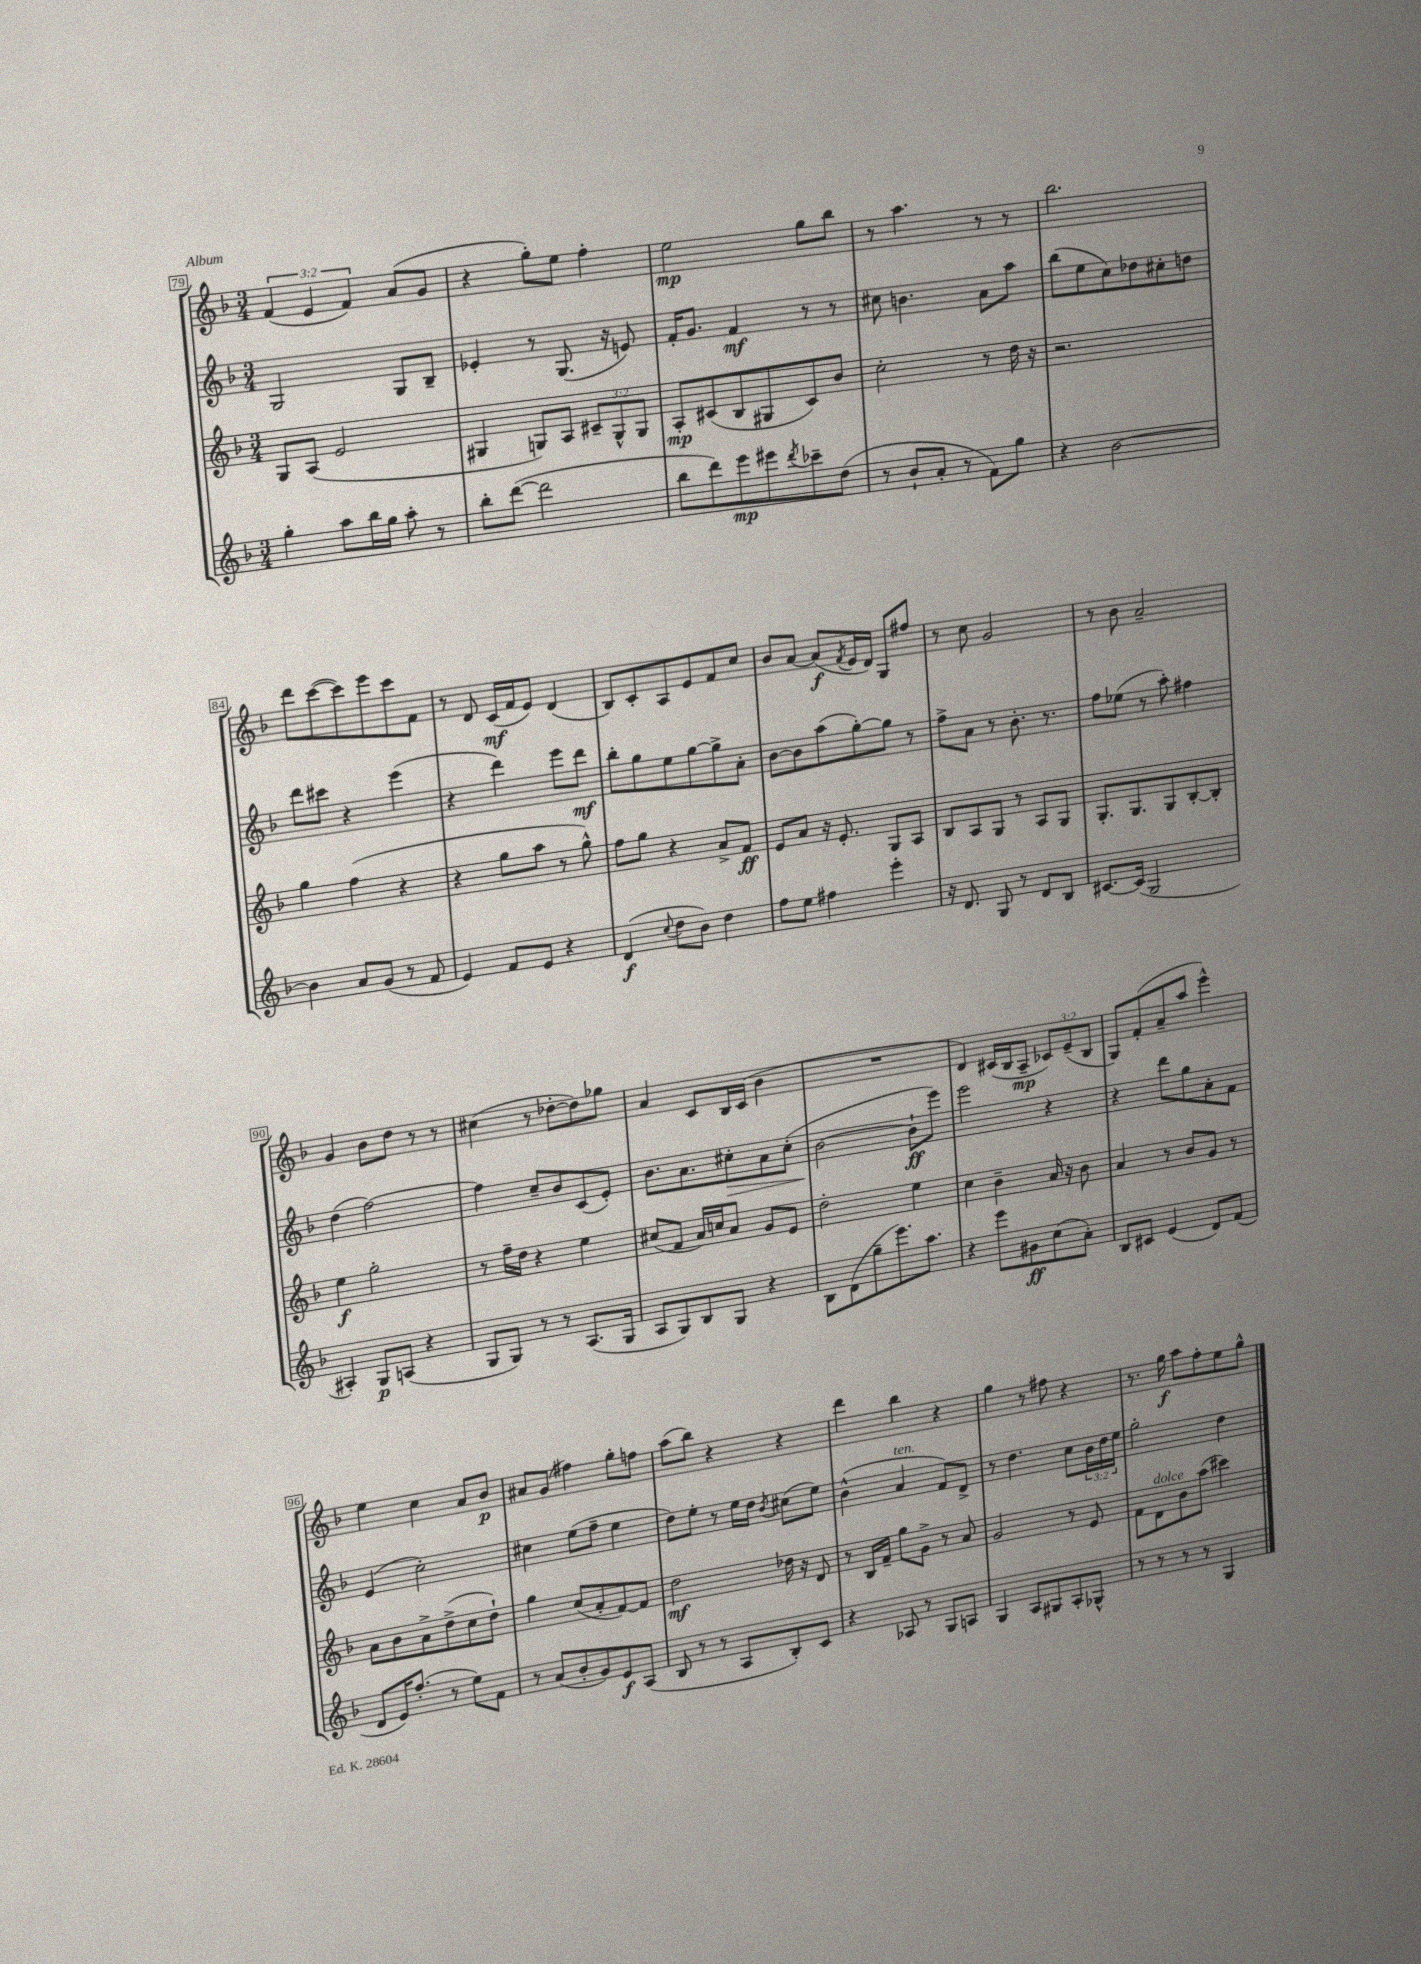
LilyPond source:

<<
\new StaffGroup <<
\new Staff = "s0" {
    \clef treble \key f \major \numericTimeSignature \time 3/4 \override Staff.TupletNumber.text = #tuplet-number::calc-fraction-text
    \tuplet 3/2 { f'4( e'4 f'4) } a'8( g'8 |
    r4 g''8-.) e''8 f''4-. |
    e''2\mp g''8 bes''8 |
    r8 a''4. r8 r8 |
    bes''2. |
    d'''8 c'''8~( c'''8) e'''8 c'''8 f'8 |
    r8 d'8 c'16\mf( f'16 e'8) d'4( |
    bes8) c'8-. a8 e'8 f'8 c''8 |
    bes'8 a'8~ a'8\f( \acciaccatura { f'8 } e'16 d'16) g8 fis''8 |
    r8 c''8 g'2 |
    r8 bes'8 a'2-- |
    g'4 bes'8 d''8 r8 r8 |
    cis''4( r8 des''8~-. des''8) ges''8 |
    a'4 c'8 bes16 c'16( bes'4 |
    R2. |
    d'4) cis'16( bes16 a8--\mp \tuplet 3/2 { ces'8) e'8--( bes8 } |
    g8) f'8-.( a'8-- a''8 e'''4-^) |
    e''4 c''4 a'8 bes'8\p |
    ais'8 g'8( fis''4) g''8-. f''8 |
    a''8( bes''8) r4 r4 |
    d'''4 bes''4 r4 |
    g''4 r8 fis''8 r4 |
    r8. g''16\f a''8 f''8-. e''8 g''8-^ \bar "|." |
}
\new Staff = "s1" {
    \clef treble \key f \major \numericTimeSignature \time 3/4 \override Staff.TupletNumber.text = #tuplet-number::calc-fraction-text
    g2 g8 bes8-- |
    ees'4-. r8 g8.( r16 e'8) |
    f'16-. g'8. f'4\mf r8 r8 |
    cis''8 b'4. a'8 a''8 |
    bes''8( e''8 c''8) des''8 cis''8-. d''8 |
    d'''8 cis'''8 r4 e'''4( |
    r4 d'''4) e'''8 d'''8\mf |
    bes''8-. g''8 e''8 g''8~ g''8-> a'8-. |
    bes'8~ bes'8 a''8( g''8~-.) g''8 r8 |
    f''8-> a'8 r8 bes'8.-. r8. |
    f''8 ees''8( r8 a''8-.) fis''4 |
    d''4( f''2~) |
    f''4 c''8-- bes'8 c'8( e'8-.) |
    bes'8. a'8. cis''8-.\> a'8 cis''8-.( |
    bes'2~\! bes'8-!\ff e'''8) |
    e'''2 r4 |
    r4 d'''8 g''8 a'8-. f'8 |
    e'4( c''2-.) |
    cis''4 e''8( f''8-- e''4 |
    d''8) e''8-. r8 e''16 d''16 \acciaccatura { bes'8 } cis''8( e''8) |
    bes'4-^( a'4^\markup { \italic "ten." } f'8) d'8-> |
    r8 d''4. c''8 \tuplet 3/2 { bes'16 d''16 e''16 } |
    g''2-. d''4 \bar "|." |
}
\new Staff = "s2" {
    \clef treble \key f \major \numericTimeSignature \time 3/4 \override Staff.TupletNumber.text = #tuplet-number::calc-fraction-text
    g8 a8( e'2 |
    gis4 g8) a8 \tuplet 3/2 { cis'8-- g8-^ g8 } |
    a8-.\mp cis'8( bes8 gis8 cis'8) bes'8 |
    c''2-. r8 d''16 r16 |
    r2. |
    g''4 f''4( r4 |
    r4 g''8 a''8 r8 g''8-^) |
    f''8 g''8 r4 a'8-> f'8\ff |
    e'8 a'8 r16 e'8.-. g8 a8 |
    bes8 a8 g8 r8 a8 g8 |
    g8.-. g8. g8 bes8~-. bes8-. |
    e''4\f g''2-. |
    r8 f''16-- d''16 r4 e''4 |
    cis''8( f'8 a'16) c''16 a'8 g'8 e'8 |
    d''2-. e''4 |
    c''4 bes'4-- a'16 r16 bes'8 |
    a'4 r8 bes'8 g'8 r8 |
    a'8 bes'8 a'8-> d''8->( c''8 d''8-!) |
    g''4 c''8( a'8-. f'8~) f'8 |
    d''2\mf des''16 r16 d'8 |
    r8 bes16 f'16-- g''8 g'8-> r8 a'8 |
    g'2 r8 e'8 |
    f'8 d'8^\markup { \italic "dolce" } bes'8 a''8( cis'''4) \bar "|." |
}
\new Staff = "s3" {
    \clef treble \key f \major \numericTimeSignature \time 3/4
    g''4-. a''8 bes''16 g''16 a''8-. r8 |
    bes''8-. d'''8~( d'''2 |
    bes''8 d'''8) e'''8\mp eis'''8 \acciaccatura { d'''8 } ces'''8-- d''8( |
    r8 bes'8-! a'8-. r8 f'8) g''8 |
    r4 bes'2~ |
    bes'4 a'8 g'8( r8 f'8 |
    e'4) f'8 e'8 r4 |
    d'4\f( \appoggiatura { c''8 } d''8 bes'8) d''4 |
    f''8 e''8 fis''4 e'''4-. |
    r16 d'8. g8 r8 d'8 bes8 |
    cis'8.~ cis'16( g2 |
    ais4-.) g8\p a8( r4 |
    g8 g8) r8 r8 a8.( g16 |
    a8 g8) bes8 g8 r4 |
    bes8 d'8( g''8-- e'''8.) a''8. |
    r4 e'''8 gis'8\ff c''8( a'8-.) |
    bes8 cis'8 e'4( d'8) f'8( |
    d'8 e'16) f''8.-.( r8 e''8) f'8 |
    r8 a'8( bes'8-. g'8) e'8\f a8( |
    bes8 r8 r8 a8 bes8-.) c'8 |
    r4 aes8 r8 g8 a8 |
    g4 a8 gis8 a8-. ges8-^ |
    r8 r8 r8 r8 g4 \bar "|." |
}
>>
>>
\layout { \context { \Score currentBarNumber = #79 \override BarNumber.stencil = #(make-stencil-boxer 0.1 0.3 ly:text-interface::print) } }
